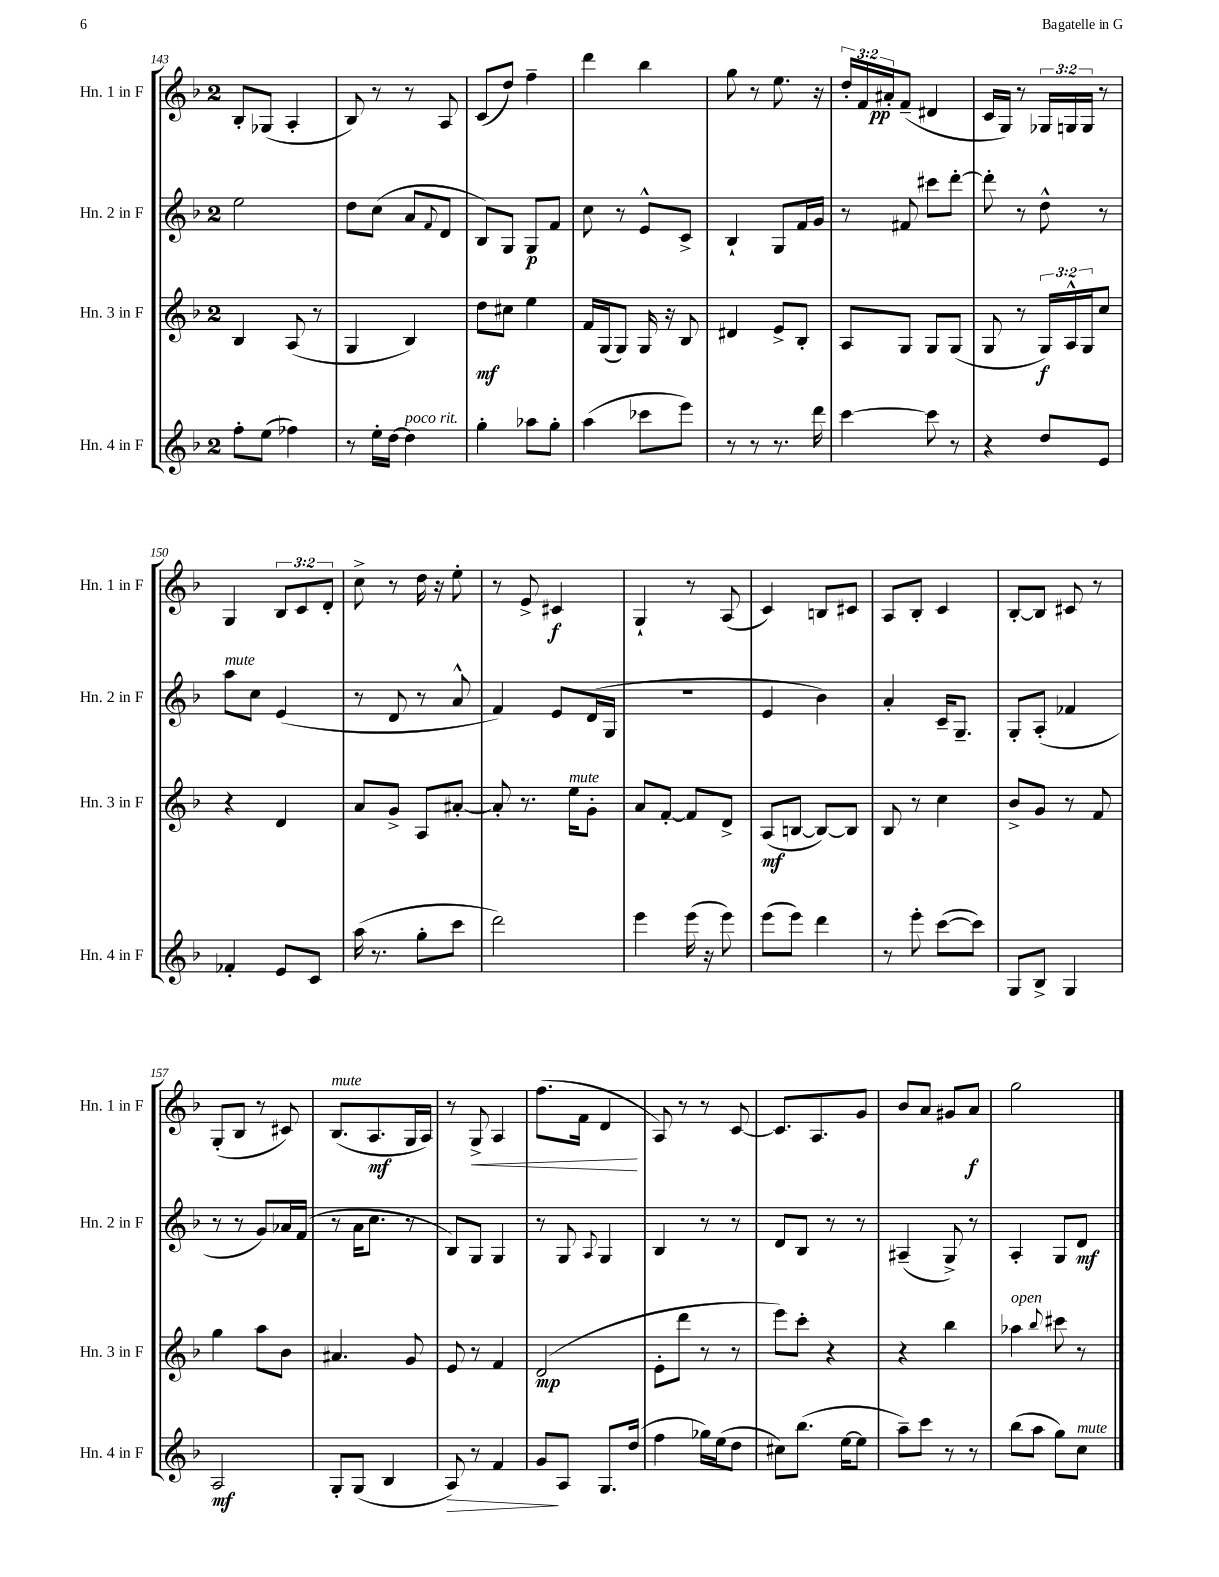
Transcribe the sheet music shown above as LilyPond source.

<<
\new StaffGroup <<
\new Staff = "s0" \with { instrumentName = "Hn. 1 in F" shortInstrumentName = "Hn. 1 in F" } {
    \clef treble \key f \major \once \override Staff.TimeSignature.style = #'single-digit \time 2/4 \override Staff.TupletNumber.text = #tuplet-number::calc-fraction-text
    bes8-. ges8( a4-. |
    bes8) r8 r8 a8 |
    c'8( d''8) f''4-- |
    d'''4 bes''4 |
    g''8 r8 e''8. r16 |
    \tuplet 3/2 { d''16-. f'16 ais'16-.\pp } f'8--( dis'4 |
    c'16 g16) r8 \tuplet 3/2 { ges16 g16 g16 } r8 |
    g4 \tuplet 3/2 { bes8 c'8 d'8-. } |
    c''8-> r8 d''16 r16 e''8-. |
    r8 e'8-> cis'4\f |
    g4-! r8 a8( |
    c'4) b8 cis'8 |
    a8 bes8-. c'4 |
    bes8~-. bes8 cis'8 r8 |
    g8-.( bes8 r8 cis'8) |
    bes8.^\markup { \italic "mute" }( a8.\mf g16 a16) |
    r8 g8->\< a4 |
    f''8.( f'16 d'4\! |
    a8) r8 r8 c'8~ |
    c'8. a8. g'8 |
    bes'8 a'8 gis'8 a'8\f |
    g''2 \bar "|." |
}
\new Staff = "s1" \with { instrumentName = "Hn. 2 in F" shortInstrumentName = "Hn. 2 in F" } {
    \clef treble \key f \major \once \override Staff.TimeSignature.style = #'single-digit \time 2/4
    e''2 |
    d''8 c''8( a'8 \appoggiatura { f'8 } d'8 |
    bes8) g8 g8\p f'8 |
    c''8 r8 e'8-^ c'8-> |
    bes4-! g8 f'16 g'16 |
    r8 fis'8 cis'''8 d'''8~-. |
    d'''8-. r8 d''8-^ r8 |
    a''8^\markup { \italic "mute" } c''8 e'4( |
    r8 d'8 r8 a'8-^ |
    f'4) e'8 d'16( g16 |
    R2 |
    e'4 bes'4) |
    a'4-. c'16-- g8.-- |
    g8-. a8-.( fes'4 |
    r8 r8 g'8) aes'16 f'16( |
    r8 a'16 c''8. r8 |
    bes8) g8 g4 |
    r8 g8 \appoggiatura { a8 } g4 |
    bes4 r8 r8 |
    d'8 bes8 r8 r8 |
    ais4--( g8->) r8 |
    a4-. g8 d'8\mf \bar "|." |
}
\new Staff = "s2" \with { instrumentName = "Hn. 3 in F" shortInstrumentName = "Hn. 3 in F" } {
    \clef treble \key f \major \once \override Staff.TimeSignature.style = #'single-digit \time 2/4 \override Staff.TupletNumber.text = #tuplet-number::calc-fraction-text
    bes4 a8( r8 |
    g4 bes4) |
    d''8\mf cis''8 e''4 |
    f'16 g16( g8) g16 r16 bes8 |
    dis'4 e'8-> bes8-. |
    a8 g8 g8 g8( |
    g8 r8 \tuplet 3/2 { g16\f) a16-^ g16 } c''8 |
    r4 d'4 |
    a'8 g'8-> a8 ais'8~-. |
    ais'8-. r8. e''16^\markup { \italic "mute" } g'8-. |
    a'8 f'8~-. f'8 d'8-> |
    a8\mf( b8~ b8~) b8 |
    bes8 r8 c''4 |
    bes'8-> g'8 r8 f'8 |
    g''4 a''8 bes'8 |
    ais'4. g'8 |
    e'8 r8 f'4 |
    d'2\mp( |
    e'8-. d'''8 r8 r8 |
    e'''8) c'''8-. r4 |
    r4 bes''4 |
    aes''4^\markup { \italic "open" } \appoggiatura { bes''8 } cis'''8 r8 \bar "|." |
}
\new Staff = "s3" \with { instrumentName = "Hn. 4 in F" shortInstrumentName = "Hn. 4 in F" } {
    \clef treble \key f \major \once \override Staff.TimeSignature.style = #'single-digit \time 2/4
    f''8-. e''8( fes''4) |
    r8 e''16-. d''16~ d''4^\markup { \italic "poco rit." } |
    g''4-. aes''8 g''8-. |
    a''4( ces'''8 e'''8) |
    r8 r8 r8. d'''16 |
    c'''4~ c'''8 r8 |
    r4 d''8 e'8 |
    fes'4-. e'8 c'8 |
    a''16( r8. g''8-. c'''8 |
    d'''2) |
    e'''4 e'''16( r16 e'''8) |
    e'''8( e'''8) d'''4 |
    r8 e'''8-. c'''8~( c'''8) |
    g8 bes8-> g4 |
    a2\mf |
    g8-. g8( bes4 |
    a8\>) r8 f'4 |
    g'8\! a8 g8. d''16( |
    f''4 ges''16) e''16( d''8 |
    cis''8) bes''8.( e''16~ e''8 |
    a''8--) c'''8 r8 r8 |
    bes''8( a''8 g''8) c''8^\markup { \italic "mute" } \bar "|." |
}
>>
>>
\layout { \context { \Score currentBarNumber = #143 } }
